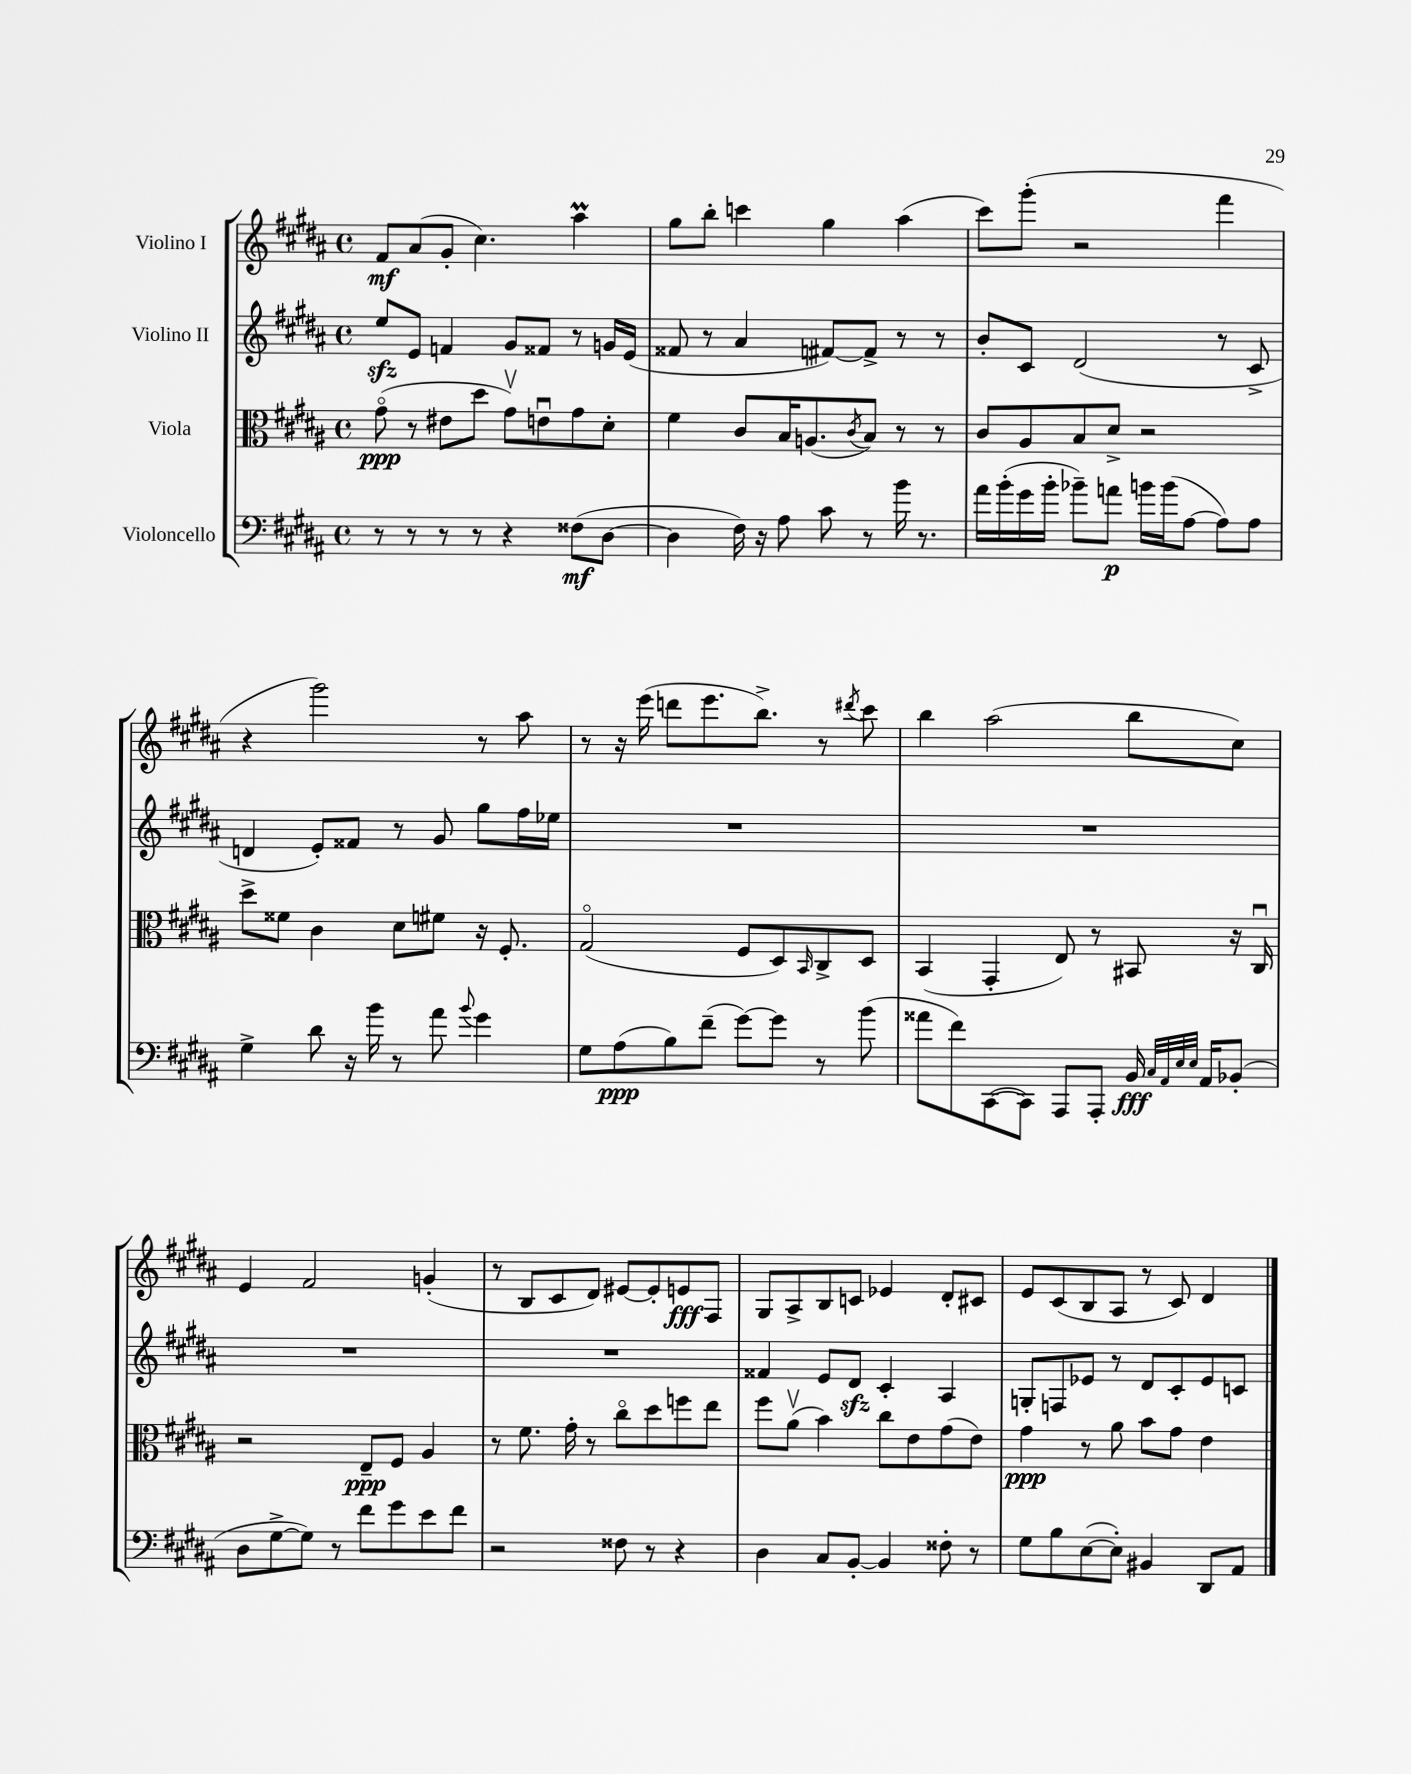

**kern	**dynam	**kern	**dynam	**kern	**kern	**dynam
*part4	*part4	*part3	*part3	*part2	*part1	*part1
*staff4	*staff4	*staff3	*staff3	*staff2	*staff1	*staff1
*I"Violoncello	*	*I"Viola	*	*I"Violino II	*I"Violino I	*
*clefF4	*	*clefC3	*	*clefG2	*clefG2	*
*k[f#c#g#d#a#]	*	*k[f#c#g#d#a#]	*	*k[f#c#g#d#a#]	*k[f#c#g#d#a#]	*
*M4/4	*	*M4/4	*	*M4/4	*M4/4	*
*met(c)	*	*met(c)	*	*met(c)	*met(c)	*
=1	=1	=1	=1	=1	=1	=1
8r	.	(8g#\	ppp	8eezz/L	8f#/L	mf
8r	.	8r	.	8e/J	(8a#/	.
8r	.	8e#X\L	.	4fn/	8g#'/J	.
8r	.	8dd#\J	.	.	4.cc#\)	.
4r	.	8g#v\L)	.	8g#/L	.	.
.	.	8enu\	.	8f##X/J	.	.
(8F##X\L	mf	8g#\	.	8r	4aa#m\	.
[8D#\J	.	8d#'\J	.	16gn/LL	.	.
.	.	.	.	(16e/JJ	.	.
=2	=2	=2	=2	=2	=2	=2
4D#\]	.	4f#\	.	8f##X/	8gg#\L	.
.	.	.	.	8r	8bb'\J	.
16F#\)	.	8c#/L	.	4a#/	4cccn\	.
16r	.	.	.	.	.	.
8A#\	.	16B/K	.	.	.	.
.	.	(8.An/	.	.	.	.
8c#\	.	.	.	[8f#X/L)	4gg#\	.
.	.	8qc#/	.	.	.	.
8r	.	8B/J)	.	8f#^/J]	.	.
16b\	.	8r	.	8r	(4aa#\	.
8.r	.	.	.	.	.	.
.	.	8r	.	8r	.	.
=3	=3	=3	=3	=3	=3	=3
16a#\LL	.	8c#/L	.	8b'/L	8ccc#\L)	.
(16b'\	.	.	.	.	.	.
16g#\	.	8A#/	.	8c#/J	(8ggg#'\J	.
16b'\JJ	.	.	.	.	.	.
8b-X~\L)	.	8B/	.	(2d#/	2r	.
8an\J	p	8d#^/J	.	.	.	.
16bn\LL	.	2r	.	.	.	.
(16b\J	.	.	.	.	.	.
[8A#\J	.	.	.	.	.	.
8A#\L])	.	.	.	8r	4fff#\	.
8A#\J	.	.	.	8c#^/	.	.
!!LO:LB:g=z
=4	=4	=4	=4	=4	=4	=4
4G#^\	.	8dd#^\L	.	4dn/	4r	.
.	.	8f##X\J	.	.	.	.
8d#\	.	4c#\	.	8e'/L)	2ggg#\)	.
16r	.	.	.	8f##X/J	.	.
16b\	.	.	.	.	.	.
8r	.	8d#\L	.	8r	.	.
8a#\	.	8f#X\J	.	8g#/	.	.
8qqb/	.	.	.	.	.	.
4g#\	.	16r	.	8gg#\L	8r	.
.	.	8.F#'/	.	.	.	.
.	.	.	.	16ff#\L	8aa#\	.
.	.	.	.	16ee-X\JJ	.	.
=5	=5	=5	=5	=5	=5	=5
8G#\L	.	(2G#/	.	1r	8r	.
(8A#\	ppp	.	.	.	16r	.
.	.	.	.	.	(16eee\	.
8B\)	.	.	.	.	8dddn\L	.
(8f#~\J	.	.	.	.	8.eee\	.
[8g#\L)	.	8F#/L	.	.	.	.
.	.	.	.	.	8.bb^\J)	.
8g#\J]	.	8D#/)	.	.	.	.
.	.	16qqBB/	.	.	.	.
8r	.	8C#^/	.	.	8r	.
.	.	.	.	.	8qddd#X/	.
(8b\	.	8D#/J	.	.	8ccc#\	.
=6	=6	=6	=6	=6	=6	=6
8a##X\L	.	(4BB/	.	1r	4bb\	.
8f#\)	.	.	.	.	.	.
([8CC#\	.	4GG#'/	.	.	(2aa#\	.
8CC#\J])	.	.	.	.	.	.
8AAA#/L	.	8E/)	.	.	.	.
8AAA#'/J	.	8r	.	.	.	.
16BB/	fff	8BB#X/	.	.	8bb\L	.
32qqC#/LLL	.	.	.	.	.	.
32qqAA#/	.	.	.	.	.	.
32qqE/	.	.	.	.	.	.
32qqE/JJJ	.	.	.	.	.	.
16AA#/KL	.	.	.	.	.	.
(8BB-X'/J	.	16r	.	.	8cc#\J)	.
.	.	16C#u/	.	.	.	.
!!LO:LB:g=z
=7	=7	=7	=7	=7	=7	=7
8D#\L	.	2r	.	1r	4e/	.
[8G#^\	.	.	.	.	.	.
8G#\J])	.	.	.	.	2f#/	.
8r	.	.	.	.	.	.
8f#\L	.	8E~/L	ppp	.	.	.
8g#\	.	8F#/J	.	.	.	.
8e\	.	4A#/	.	.	(4gn'/	.
8f#\J	.	.	.	.	.	.
=8	=8	=8	=8	=8	=8	=8
2r	.	8r	.	1r	8r	.
.	.	8.f#\	.	.	8B/L	.
.	.	.	.	.	8c#/	.
.	.	16g#'\	.	.	.	.
.	.	8r	.	.	8d#/J)	.
8F##X\	.	8cc#\L	.	.	[8e#X/L	.
8r	.	8dd#\	.	.	8e#'/]	.
4r	.	8ffn\	.	.	8en/	fff
.	.	8ee\J	.	.	8F#/J	.
=9	=9	=9	=9	=9	=9	=9
4D#\	.	8ff#\L	.	4f##X/	8G#/L	.
.	.	(8a#v\J	.	.	8A#^/	.
8C#/L	.	4b\)	.	8e/L	8B/	.
[8BB'/J	.	.	.	8d#zz/J	8cn/J	.
4BB/]	.	8cc#\L	.	4c#'/	4e-X/	.
.	.	8e\	.	.	.	.
8F##X'\	.	(8g#\	.	4A#/	8d#'/L	.
8r	.	8e\J)	.	.	8c#X/J	.
=10	=10	=10	=10	=10	=10	=10
8G#\L	.	4g#\	ppp	8Gn'/L	8e/L	.
8B\	.	.	.	8Fn/	(8c#/	.
([8E\	.	8r	.	8e-X/J	8B/	.
8E'\J])	.	8a#\	.	8r	8A#/J	.
4BB#X/	.	8b\L	.	8d#/L	8r	.
.	.	8g#\J	.	8c#'/	8c#/)	.
8DD#/L	.	4e\	.	8e-/	4d#/	.
8AA#/J	.	.	.	8cn/J	.	.
==	==	==	==	==	==	==
*-	*-	*-	*-	*-	*-	*-
